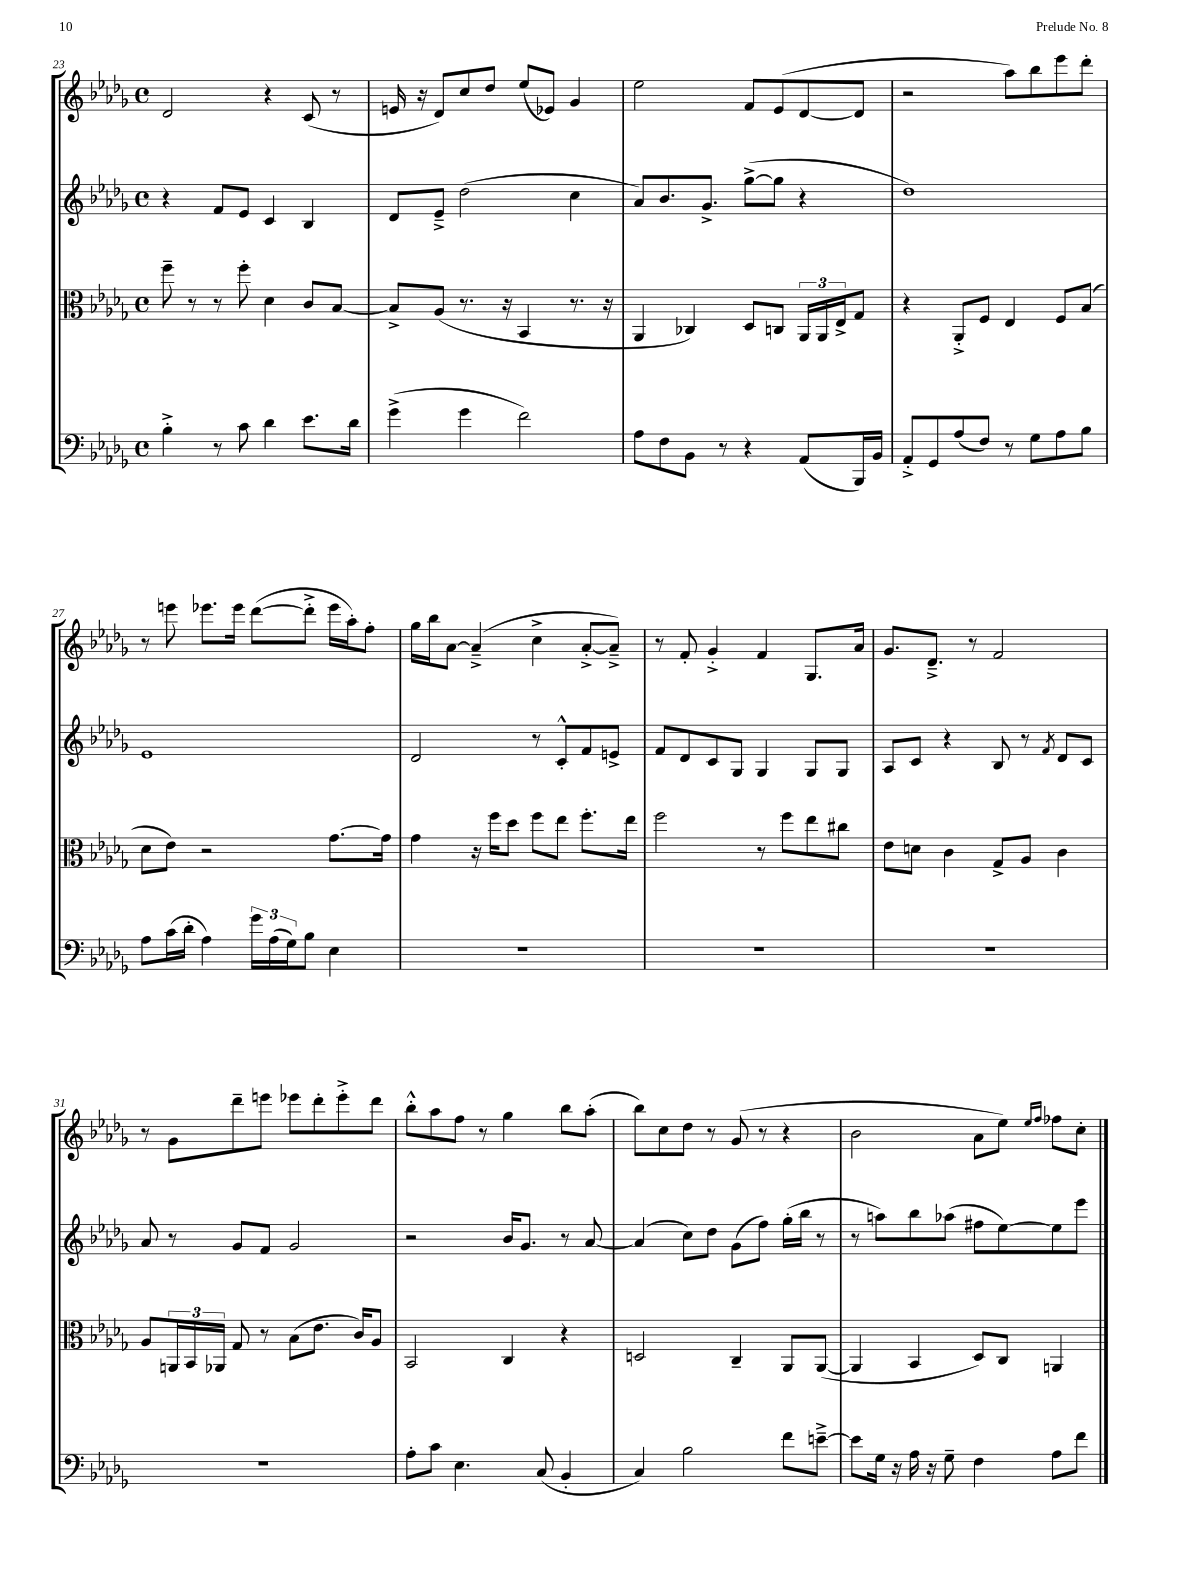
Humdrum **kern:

**kern	**kern	**kern	**kern
*part4	*part3	*part2	*part1
*staff4	*staff3	*staff2	*staff1
*clefF4	*clefC3	*clefG2	*clefG2
*k[b-e-a-d-g-]	*k[b-e-a-d-g-]	*k[b-e-a-d-g-]	*k[b-e-a-d-g-]
*M4/4	*M4/4	*M4/4	*M4/4
*met(c)	*met(c)	*met(c)	*met(c)
=23	=23	=23	=23
4B-'^\	8ff~\	4r	2d-/
.	8r	.	.
8r	8r	8f/L	.
8c\	8ff'\	8e-/J	.
4d-\	4d-\	4c/	4r
8.e-\L	8c/L	4B-/	(8c/
.	[8B-/J	.	8r
16d-\Jk	.	.	.
=24	=24	=24	=24
(4g-^\	8B-^/L]	8d-/L	16en/
.	.	.	16r
.	(8A-/J	8e-~^/J	8d-/L)
4g-\	8.r	(2dd-\	8cc/
.	.	.	8dd-/J
.	16r	.	.
2f\)	4BB-/	.	(8ee-/L
.	.	.	8e-X/J)
.	8.r	4cc\	4g-/
.	16r	.	.
=25	=25	=25	=25
8A-\L	4AA-/	8a-/L)	2ee-\
8F\	.	8.b-/	.
8BB-\J	4C-X/)	.	.
.	.	8.g-^/J	.
8r	.	.	.
4r	8D-/L	([8gg-^\L	8f/L
.	8Cn/J	8gg-\J]	(8e-/
(8AA-/L	24AA-/LL	4r	[8d-/
.	24AA-/	.	.
.	24E-^/J	.	.
16BBB-/L)	8G-/J	.	8d-/J]
16BB-/JJ	.	.	.
=26	=26	=26	=26
8AA-'^/L	4r	1dd-)	2r
8GG-/	.	.	.
(8A-/	8AA-'^/L	.	.
8F/J)	8F/J	.	.
8r	4E-/	.	8aa-\L)
8G-\L	.	.	8bb-\
8A-\	8F/L	.	8eee-\
8B-\J	(8B-/J	.	8ddd-'\J
!!LO:LB:g=z
=27	=27	=27	=27
8A-\L	8d-\L	1e-	8r
(16c\L	8e-\J)	.	8eeen\
16d-'\JJ	.	.	.
4A-\)	2r	.	8.eee-X\L
.	.	.	16eee-\Jk
24g-\LL	.	.	([8ddd-\L
(24A-\	.	.	.
24G-\J)	.	.	.
8B-\J	.	.	8ddd-'^\J]
4E-\	[8.g-\L	.	16eee-\LL
.	.	.	16aa-'\J)
.	.	.	8ff'\J
.	16g-\Jk]	.	.
=28	=28	=28	=28
1r	4g-\	2d-/	16gg-\LL
.	.	.	16bb-\J
.	.	.	[8a-\J
.	16r	.	(4a-~^/]
.	16ff\KL	.	.
.	8dd-\J	.	.
.	8ff\L	8r	4cc^\
.	8ee-\J	8c'^^/L	.
.	8.ff'\L	8f/	[8a-'^/L
.	.	8en^/J	8a-~^/J])
.	16ee-\Jk	.	.
=29	=29	=29	=29
1r	2ff\	8f/L	8r
.	.	8d-/	8f'/
.	.	8c/	4g-'^/
.	.	8G-/J	.
.	8r	4G-/	4f/
.	8ff\L	.	.
.	8ee-\	8G-/L	8.G-/L
.	8cc#X\J	8G-/J	.
.	.	.	16a-/Jk
=30	=30	=30	=30
1r	8e-\L	8A-/L	8.g-/L
.	8dn\J	8c/J	.
.	.	.	8.d-~^/J
.	4c\	4r	.
.	.	.	8r
.	8G-^/L	8B-/	2f/
.	8A-/J	8r	.
.	.	8qf/	.
.	4c\	8d-/L	.
.	.	8c/J	.
!!LO:LB:g=z
=31	=31	=31	=31
1r	8A-/L	8a-/	8r
.	24AAn/L	8r	8g-\L
.	24BB-/	.	.
.	24AA-X/JJ	.	.
.	8G-/	8g-/L	8ddd-~\
.	8r	8f/J	8eeen\J
.	(8B-\L	2g-/	8eee-X\L
.	8.e-\J	.	8ddd-'\
.	.	.	8eee-'^\
.	16c/KL)	.	.
.	8A-/J	.	8ddd-\J
=32	=32	=32	=32
8A-'\L	2BB-/	2r	8bb-'^^\L
8c\J	.	.	8aa-\
4.E-\	.	.	8ff\J
.	.	.	8r
.	4C/	16b-/KL	4gg-\
.	.	8.g-/J	.
(8C/	.	.	.
4BB-'/	4r	8r	8bb-\L
.	.	[8a-/	(8aa-'\J
=33	=33	=33	=33
4C/)	2Dn/	(4a-/]	8bb-\L)
.	.	.	8cc\
2B-\	.	8cc\L)	8dd-\J
.	.	8dd-\J	8r
.	4C~/	(8g-\L	(8g-/
.	.	8ff\J)	8r
8f\L	8AA-/L	(16gg-'\LL	4r
.	.	16bb-\JJ	.
[8en~^\J	([8AA-/J	8r	.
=34	=34	=34	=34
8e\L]	4AA-/]	8r	2b-\
16G-\Jk	.	8aan\L)	.
16r	.	.	.
16A-\	4BB-/	8bb-\	.
16r	.	.	.
8G-~\	.	(8aa-X\J	.
4F\	8D-/L)	8ff#X\L	8a-\L
.	8C/J	[8ee-\)	8ee-\J)
.	.	.	16qqee-/LL
.	.	.	16qqff/JJ
8A-\L	4AAn/	8ee-\]	8ff-X\L
8f\J	.	8eee-\J	8cc'\J
==	==	==	==
*-	*-	*-	*-
